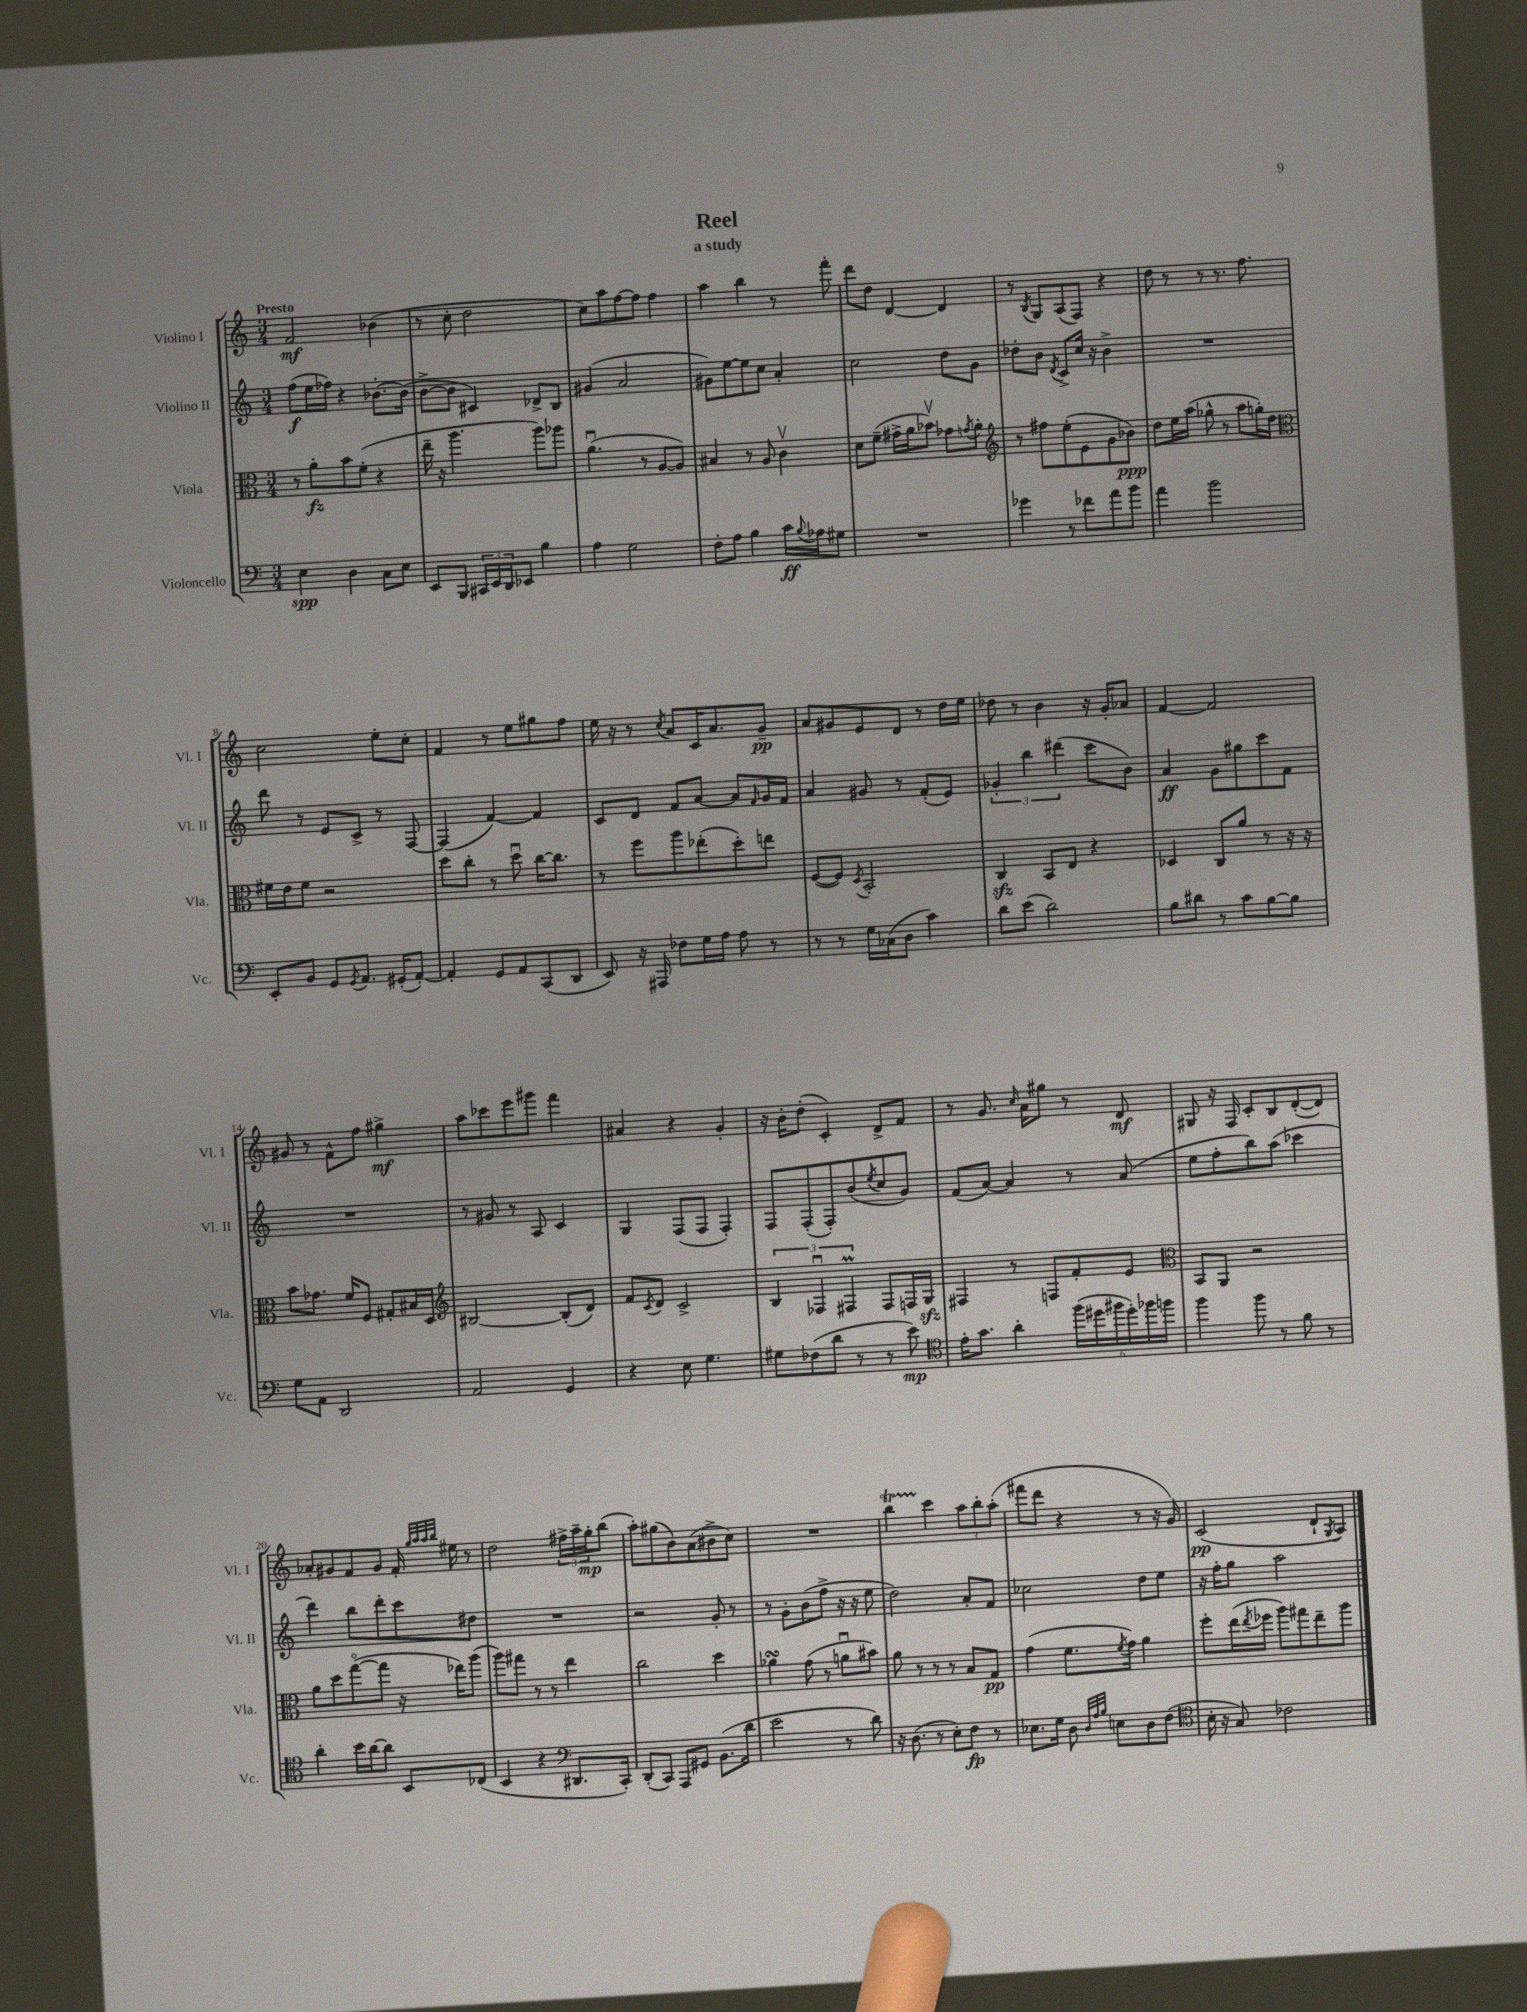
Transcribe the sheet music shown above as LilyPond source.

\header { title = "Reel" subtitle = "a study" }
<<
\new StaffGroup <<
\new Staff = "s0" \with { instrumentName = "Violino I" shortInstrumentName = "Vl. I" } {
    \clef treble \key c \major \numericTimeSignature \time 3/4 \tempo "Presto"
    f'2\mf bes'4( |
    r8 c''8-. d''2 |
    c''8) a''8 f''8~ f''8 f''4 |
    a''4 b''4 r8 f'''8-. |
    d'''8 d''8 d'4~ d'4 |
    r8 \acciaccatura { b8 } g8 a8( f8) r4 |
    d''8 r8 r8 r8. f''8. |
    c''2 e''8-. c''8-. |
    f'4 r8 e''8 gis''8 f''8 |
    e''16 r16 r8 \acciaccatura { c''8 } a'8 c'16 a'8. g'8--\pp |
    a'8 gis'8 e'8 d'8 r8 d''16 e''16 |
    des''8 r8 b'4 r16 g'16-. aes'8 |
    f'4~ f'2 |
    gis'8 r8 f'8-^ f''8 gis''4->\mf |
    a''8 ces'''8 e'''8 gis'''8 f'''4 |
    ais'4 r4 g'4-. |
    r16 b'16-. d''8-.( c'4-.) d'8-> f'8 |
    r8 g'8. \grace { c''16 } a'16 gis''8 r8 d'8\mf |
    gis8 r16 f16 c'8-. b8 d'8~-.( d'8) |
    aes'8-. gis'8 f'8 gis'8 f'16-. \grace { g''32 a''32 a''32 b''32 } eis''16 r8 |
    d''2 \tuplet 3/2 { fis''16-> a''16-- g''16-.\mp } b''8( |
    a''8-.) gis''8( b'8) a'8( bis'8-> c''8) |
    R2. |
    b''4\startTrillSpan c'''4\stopTrillSpan \tuplet 3/2 { a''8 b''8-. a''8-.( } |
    fis'''8 d'''8 r4 r8 r16 g'16) |
    c'2\pp( d'8-! \acciaccatura { g8 } a8) \bar "|." |
}
\new Staff = "s1" \with { instrumentName = "Violino II" shortInstrumentName = "Vl. II" } {
    \clef treble \key c \major \numericTimeSignature \time 3/4
    f''8\f( e''16 fes''16) r4 bes'8.~-. bes'16( |
    b'8~-> b'8 cis'4) des'8-> b8 |
    gis'4( a'2 |
    gis'8) e''8~ e''8 c''8 a'4-. |
    c''2 d''8 g'8 |
    des''8-. b'8 \acciaccatura { d'8 } c'8-> c''16 r16 b'4-> |
    R2. |
    d'''8 r8 e'8 c'8-> r8 f8~ |
    f4( f'4~) f'4 |
    c'8 d'8 f'8 a'8~ a'8 \grace { f'16 } g'16 f'16 |
    a'4 gis'8 r8 f'8-.( e'8) |
    \tuplet 3/2 { ges'4-. b''4 dis'''4( } c'''8 b'8) |
    a'4\ff g'8 gis''8 c'''8 f'8 |
    R2. |
    r8 gis'8 r8 a8 c'4 |
    g4 f8( f8 f4-.) |
    f8 f8-.( f8-.) b'8( \acciaccatura { e''8 } c''8 g'8) |
    f'8( a'8~) a'4 r8 a'8( |
    e''8 f''8-. b''8) a''8( ces'''4 |
    d'''4) b''8 d'''8-. c'''8 dis''8 |
    R2. |
    r2 g'8-. r8 |
    r8 g'8-. b'8( f''8-> r16 r16 e''8 |
    d''2) a'8-. f'8 |
    ces''2 d''8 e''8 |
    r16 f''16-. g''8 a''2 \bar "|." |
}
\new Staff = "s2" \with { instrumentName = "Viola" shortInstrumentName = "Vla." } {
    \clef alto \key c \major \numericTimeSignature \time 3/4
    r8 a'8-.\fz b'8 f'8-.( r4 |
    e''16-- r16 a''4. a''8) aes''8 |
    a'4.\downbow( r8 a8~ a8) |
    bis4 r8 a8 c'4\upbow |
    d'8 f'8--( gis'16-> a'16 bes'8\upbow) ges'8 \acciaccatura { g'8 } a'8-. |
    \clef treble r8 fis''8 e''8-.( e'8 g'8 bes'8\ppp) |
    d''8 e''16 a''16( ges''8-^ r8 a''8 g''16-.) d''16 |
    \clef alto fis'16 e'16 fis'8 r2 |
    d''8 c''8-. r8 d''8\downbow c''16~ c''8. |
    r8 f''8 a''8 ees''8-.( d''8-.) e''8 |
    f8~( f8) \acciaccatura { d8 } b,2-. |
    c4\sfz b,8 e8 r4 |
    des4 c8 a'8 r8 r16 r16 |
    b'8 ges'8. f'16 f8 gis8-. bis16 d16 |
    \clef treble bis2~ bis8-.( d'8) |
    f'8 \acciaccatura { c'8 } d'8 c'2-> |
    \tuplet 3/2 { b4 fes4\downbow fis4\prall } fis8 f16 g16\sfz |
    fis4 r8 f8 f'8-. e'8 |
    \clef alto b,8 a,8 r2 |
    a'8 d''8 g''8~\flageolet( g''8 r16 ees''16) a''8( |
    a''8) gis''8 r8 r8 e''4 |
    c''2 d''4 |
    aes'4\turn g'8( r8 a'8\downbow bis'8) |
    a'8 r8 r8 r8 b8 g8\pp |
    g'4( f'8. \acciaccatura { f'8 } g'16) a'4 |
    f''8-. e''16( \acciaccatura { e''8 } fes''16 a''8) gis''8 e''8-- a''8 \bar "|." |
}
\new Staff = "s3" \with { instrumentName = "Violoncello" shortInstrumentName = "Vc." } {
    \clef bass \key c \major \numericTimeSignature \time 3/4
    e4\spp d4 c8 e8 |
    e,8 b,,8 \tuplet 3/2 { cis,16 e,16 d,16 } ees,8 b4 |
    a4 g2 |
    f8-. a8 b4 c'16\ff \appoggiatura { b8 } aes16 gis8 |
    R2. |
    ges'4 r8 fes'8 a'8 b'8 |
    a'4 b'2 |
    e,8-. b,8 g,8 \acciaccatura { g,8 } a,8. gis,16-.( a,8~-.) |
    a,4-. g,8 a,8 c,8( d,8 |
    e,8) r16 ais,,16 fes8 g16 a16 a8 r8 |
    r8 r8 g16 ces16( d8 c'4) |
    d'8 e'8( d'2) |
    b8 dis'8 r8 c'8 b8~ b8 |
    g8 a,8 d,2 |
    a,2 g,4 |
    r4 e8 g4. |
    gis8 fes8( d'8 r8 r8 e'8\mp) |
    \clef tenor e'16-. g'8. a'4-. \tuplet 6/4 { f''16( dis''16 fis''16 dis''16-.) fes''16 f''16 } |
    f''4 f''8 r8 f'8 r8 |
    a'4-. b'16 a'16~ a'8 b,8 ces8( |
    b,4 r4 \clef bass dis,8. c,16-.) |
    d,8-.( c,8) a,,8 gis,8 b,8.( d'16 |
    e'2 r8 d'8) |
    r16 d8.( r8 e8-.) f8\fp r8 |
    ees8. g16 d8 \grace { d32 a32 b32 } e8 d8 f8( |
    \clef tenor b16-. r16 g8) ces'2 \bar "|." |
}
>>
>>
